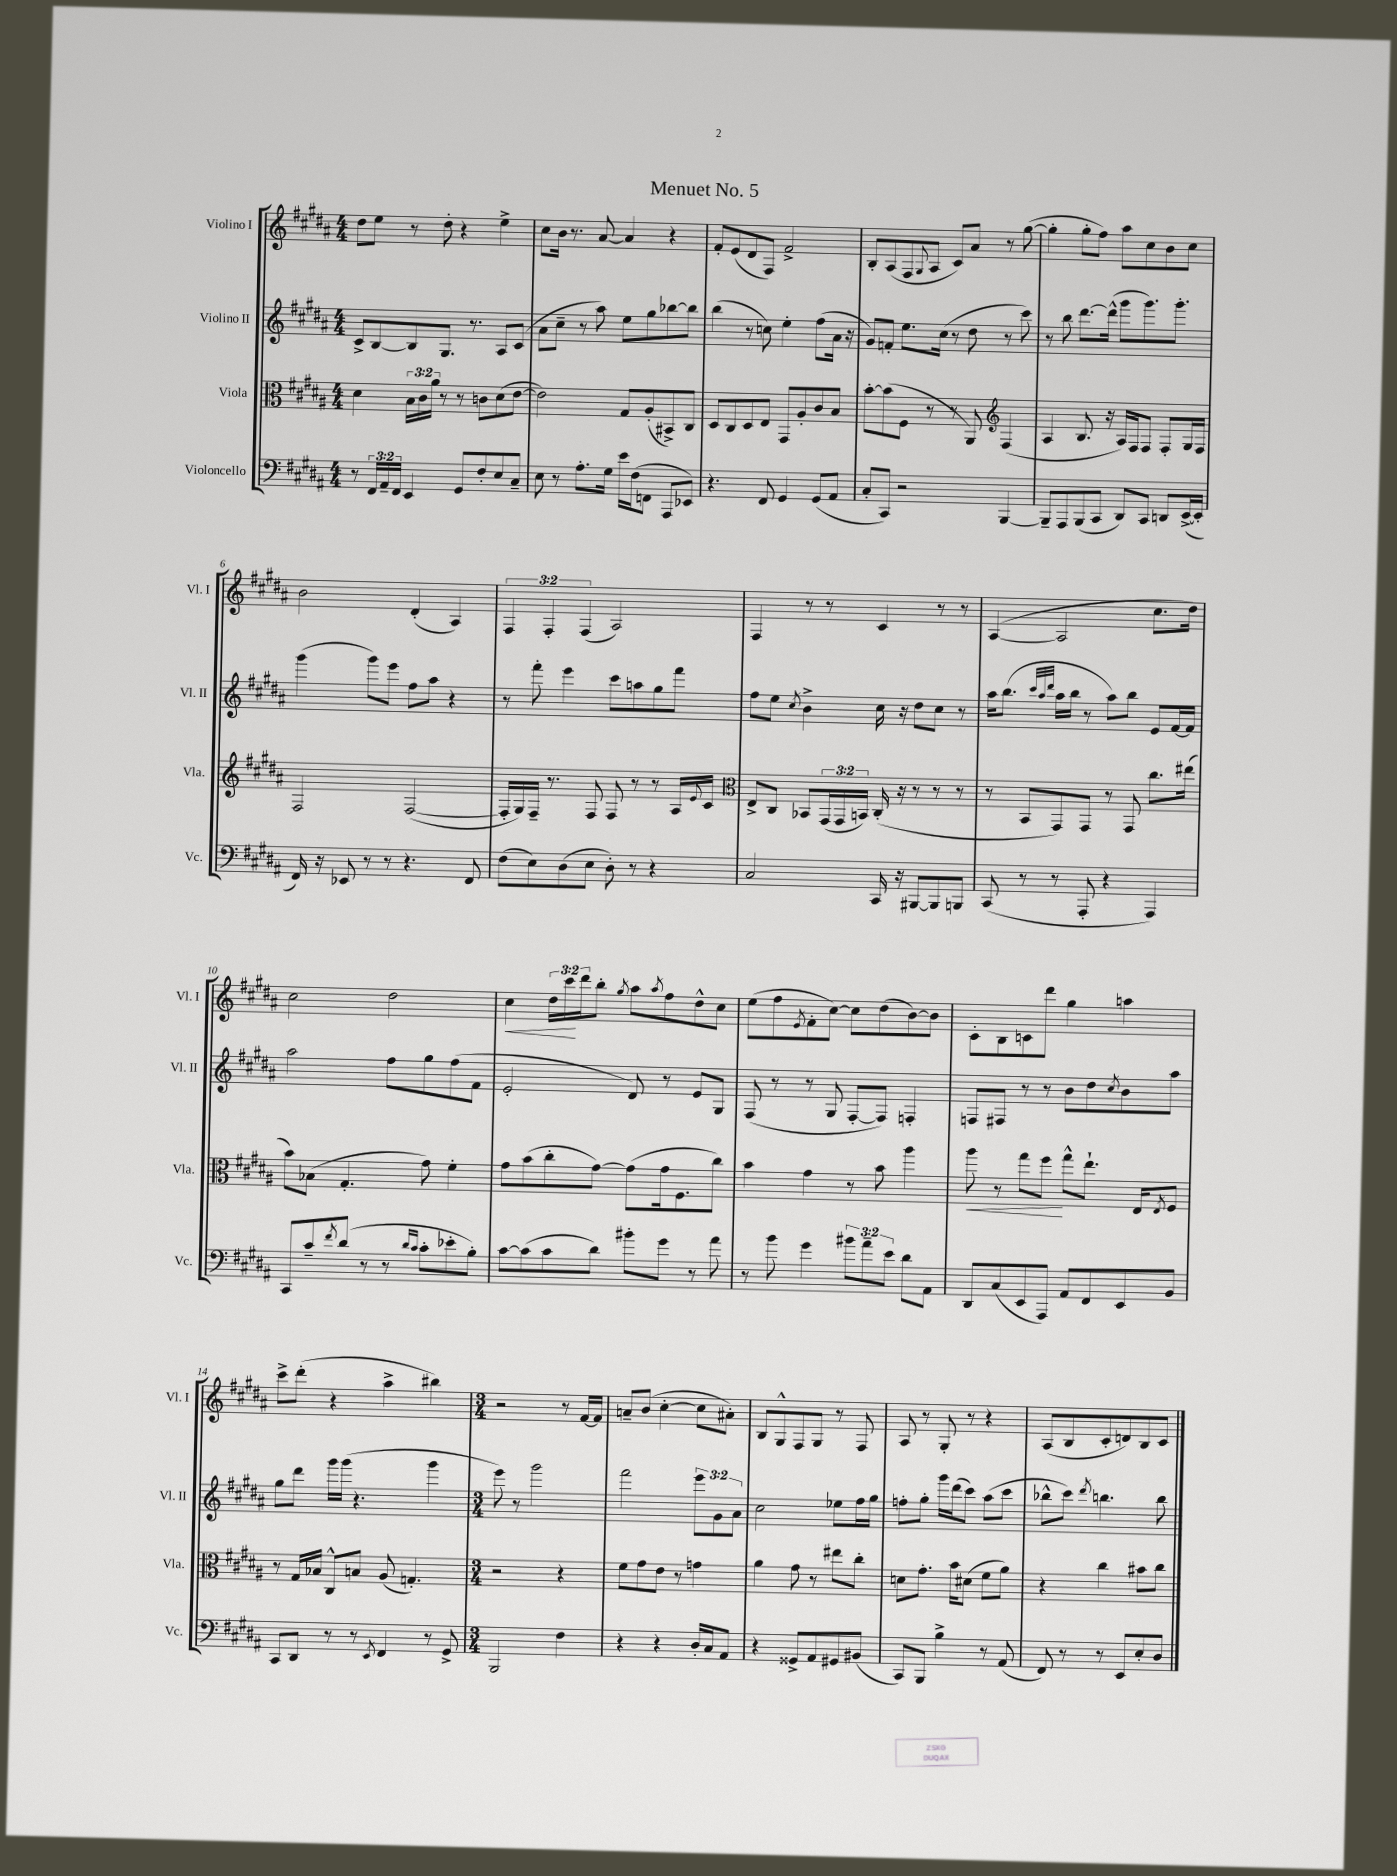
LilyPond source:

\header { title = "Menuet No. 5" }
<<
\new StaffGroup <<
\new Staff = "s0" \with { instrumentName = "Violino I" shortInstrumentName = "Vl. I" } {
    \clef treble \key b \major \numericTimeSignature \time 4/4 \override Staff.TupletNumber.text = #tuplet-number::calc-fraction-text
    dis''8 e''8 r8 dis''8-. r4 e''4-> |
    cis''8 b'16 r8. ais'8~ ais'4 r4 |
    fis'8-. e'8( dis'8 fis8) fis'2-> |
    b8-. ais8( fis8 \appoggiatura { gis8 } ais8 cis'8) ais'8 r8 gis''8~( |
    gis''4-. gis''8-. fis''8) ais''8 cis''8 b'8 cis''8 |
    b'2 dis'4-.( ais4) |
    \tuplet 3/2 { fis4 fis4-. fis4( } ais2) |
    fis4 r8 r8 cis'4 r8 r8 |
    ais4~( ais2 cis''8. dis''16) |
    cis''2 dis''2 |
    cis''4\< \tuplet 3/2 { dis''16 cis'''16\! dis'''16 } b''8-. \acciaccatura { gis''8 } ais''8 \acciaccatura { ais''8 } fis''8 dis''8-^ cis''8 |
    e''8( fis''8 \acciaccatura { e'8 } fis'8-. cis''8~) cis''8 dis''8( b'8~) b'8 |
    cis'8-. b8 c'8 dis'''8 gis''4 a''4 |
    cis'''8-> dis'''8-.( r4 ais''4-> bis''4) |
    \numericTimeSignature \time 3/4 r2 r8 fis'16~ fis'16 |
    a'8-- b'8( cis''4~-. cis''8 ais'8-.) |
    b8 gis8-^ fis8 gis8 r8 fis8 |
    ais8 r8 gis8-. r8 r4 |
    ais8( b8 cis'8-. d'8) b8 cis'8 \bar "|." |
}
\new Staff = "s1" \with { instrumentName = "Violino II" shortInstrumentName = "Vl. II" } {
    \clef treble \key b \major \numericTimeSignature \time 4/4 \override Staff.TupletNumber.text = #tuplet-number::calc-fraction-text
    cis'8-> b8~ b8 gis8. r8. ais8 cis'8( |
    ais'8 cis''8-- r8 ais''8) e''8 gis''8 bes''8~ bes''8 |
    b''4( r8 c''8) e''4-. fis''8( ais'16 r16 |
    gis'8) f'8-. e''8. cis''16( r8 dis''8 r8 cis'''8) |
    r8 b''8 dis'''8.~ dis'''16-^( gis'''8 gis'''8.) gis'''8.-. |
    gis'''4( gis'''8) e'''8 fis''8 ais''8 r4 |
    r8 fis'''8-. e'''4 cis'''8 a''8 gis''8 fis'''8 |
    fis''8 e''8 \acciaccatura { cis''8 } b'4-> cis''16 r16 dis''8 cis''8 r8 |
    ais''16 b''8.( \grace { cis'''32 ais''32 dis'''32 } ais''16 b''16 r8 ais''8) b''8 e'8 fis'16~ fis'16 |
    ais''2 fis''8 gis''8 fis''8( fis'8 |
    e'2-. dis'8) r8 e'8 gis8 |
    fis8( r8 r8 gis8 fis8~-. fis8) f4-. |
    f8 fis8 r8 r8 b'8 dis''8 \acciaccatura { cis''8 } b'8 ais''8 |
    gis''8 dis'''8 gis'''16 gis'''16( r4. gis'''4 |
    \numericTimeSignature \time 3/4 e'''8) r8 gis'''2 |
    fis'''2 \tuplet 3/2 { e'''8 gis'8 ais'8 } |
    cis''2 ees''8 fis''16 gis''16 |
    f''8-. gis''8-. gis'''16 dis'''16( cis'''8) ais''8( cis'''8 |
    bes''8-^ cis'''8) \acciaccatura { dis'''8 } b''4. b''8 \bar "|." |
}
\new Staff = "s2" \with { instrumentName = "Viola" shortInstrumentName = "Vla." } {
    \clef alto \key b \major \numericTimeSignature \time 4/4 \override Staff.TupletNumber.text = #tuplet-number::calc-fraction-text
    dis'4 \tuplet 3/2 { b16 cis'16 ais'16 } r8 r8 c'8 dis'8( e'8~ |
    e'2) gis8 ais8-.( bis,8->) cis8 |
    dis8 cis8 dis8 e8 gis,8 ais8-. cis'8 b8 |
    b'8~-. b'8( fis8 r8 r8 ais,8) \clef treble fis4( |
    ais4 b8. r16 ais16) fis16 fis8 fis8-. gis16 fis16 |
    fis2 fis2~( |
    fis16-. gis16) fis16-- r8. fis8 fis8 r8 r8 ais16 \appoggiatura { e'8 } cis'16 |
    \clef alto e8-> cis8 bes,8 \tuplet 3/2 { gis,16( gis,16 b,16) } cis16-.( r16 r8 r8 r8 |
    r8 b,8 gis,8) gis,8 r8 gis,8 cis''8. eis''16( |
    b'8) bes8( gis4.-. gis'8) fis'4-. |
    gis'8 b'8( cis''8-. gis'8~) gis'8( gis'16 fis8. cis''8) |
    b'4 gis'4 r8 b'8 ais''4 |
    ais''8\< r8 gis''8 fis''8\! gis''8-^ e''8.-! e16 \acciaccatura { e8 } fis8 |
    r8 gis16 bes16 cis8-^ b8 ais8( g4.-.) |
    \numericTimeSignature \time 3/4 r2 r4 |
    fis'8 gis'8 e'8 r8 g'4 |
    ais'4 gis'8 r8 eis''8 cis''8-. |
    d'8 gis'8.-. b'16 dis'8( fis'8 ais'8) |
    r4 cis''4 bis'8 cis''8 \bar "|." |
}
\new Staff = "s3" \with { instrumentName = "Violoncello" shortInstrumentName = "Vc." } {
    \clef bass \key b \major \numericTimeSignature \time 4/4 \override Staff.TupletNumber.text = #tuplet-number::calc-fraction-text
    r8 \tuplet 3/2 { fis,16 ais,16-- fis,16 } e,4 gis,8 fis8-. e8 cis8-- |
    e8 r8 ais8.-. gis16 e'16 fis16( f,8 ais,,8 ees,8) |
    r4. fis,8 gis,4 gis,8( ais,8 |
    cis8-. cis,8) r2 b,,4~ |
    b,,8-- ais,,8 b,,8( cis,8 dis,8) cis,8 d,8 e,16~->( e,16-. |
    fis,16) r16 ees,8 r8 r8 r4. fis,8 |
    fis8( e8) dis8( e8 dis8-.) r8 r4 |
    cis2 cis,16 r16 bis,,8~ bis,,8 b,,8 |
    cis,8( r8 r8 ais,,8-. r4 ais,,4) |
    cis,8 cis'8-- \acciaccatura { fis'8 } dis'8( r8 r8 \grace { dis'16 cis'16 } cis'8-. ees'8-. b8-.) |
    cis'8~ cis'8( cis'8 dis'8) bis'8-. gis'8 r8 ais'8 |
    r8 b'8 gis'4 \tuplet 3/2 { bis'8 ais'8-- e'8 } dis'8 ais,8 |
    dis,8 cis8( e,8 ais,,8) ais,8 fis,8 e,8 b,8 |
    cis,8 dis,8 r8 r8 \acciaccatura { e,8 } fis,4 r8 gis,8-> |
    \numericTimeSignature \time 3/4 b,,2 fis4 |
    r4 r4 dis16-. cis16 ais,8 |
    r4 gisis,8-> ais,8 gis,8 bis,8( |
    cis,8) b,,8 b4-> r8 ais,8( |
    fis,8) r8 r8 e,8 e8-. dis8 \bar "|." |
}
>>
>>
